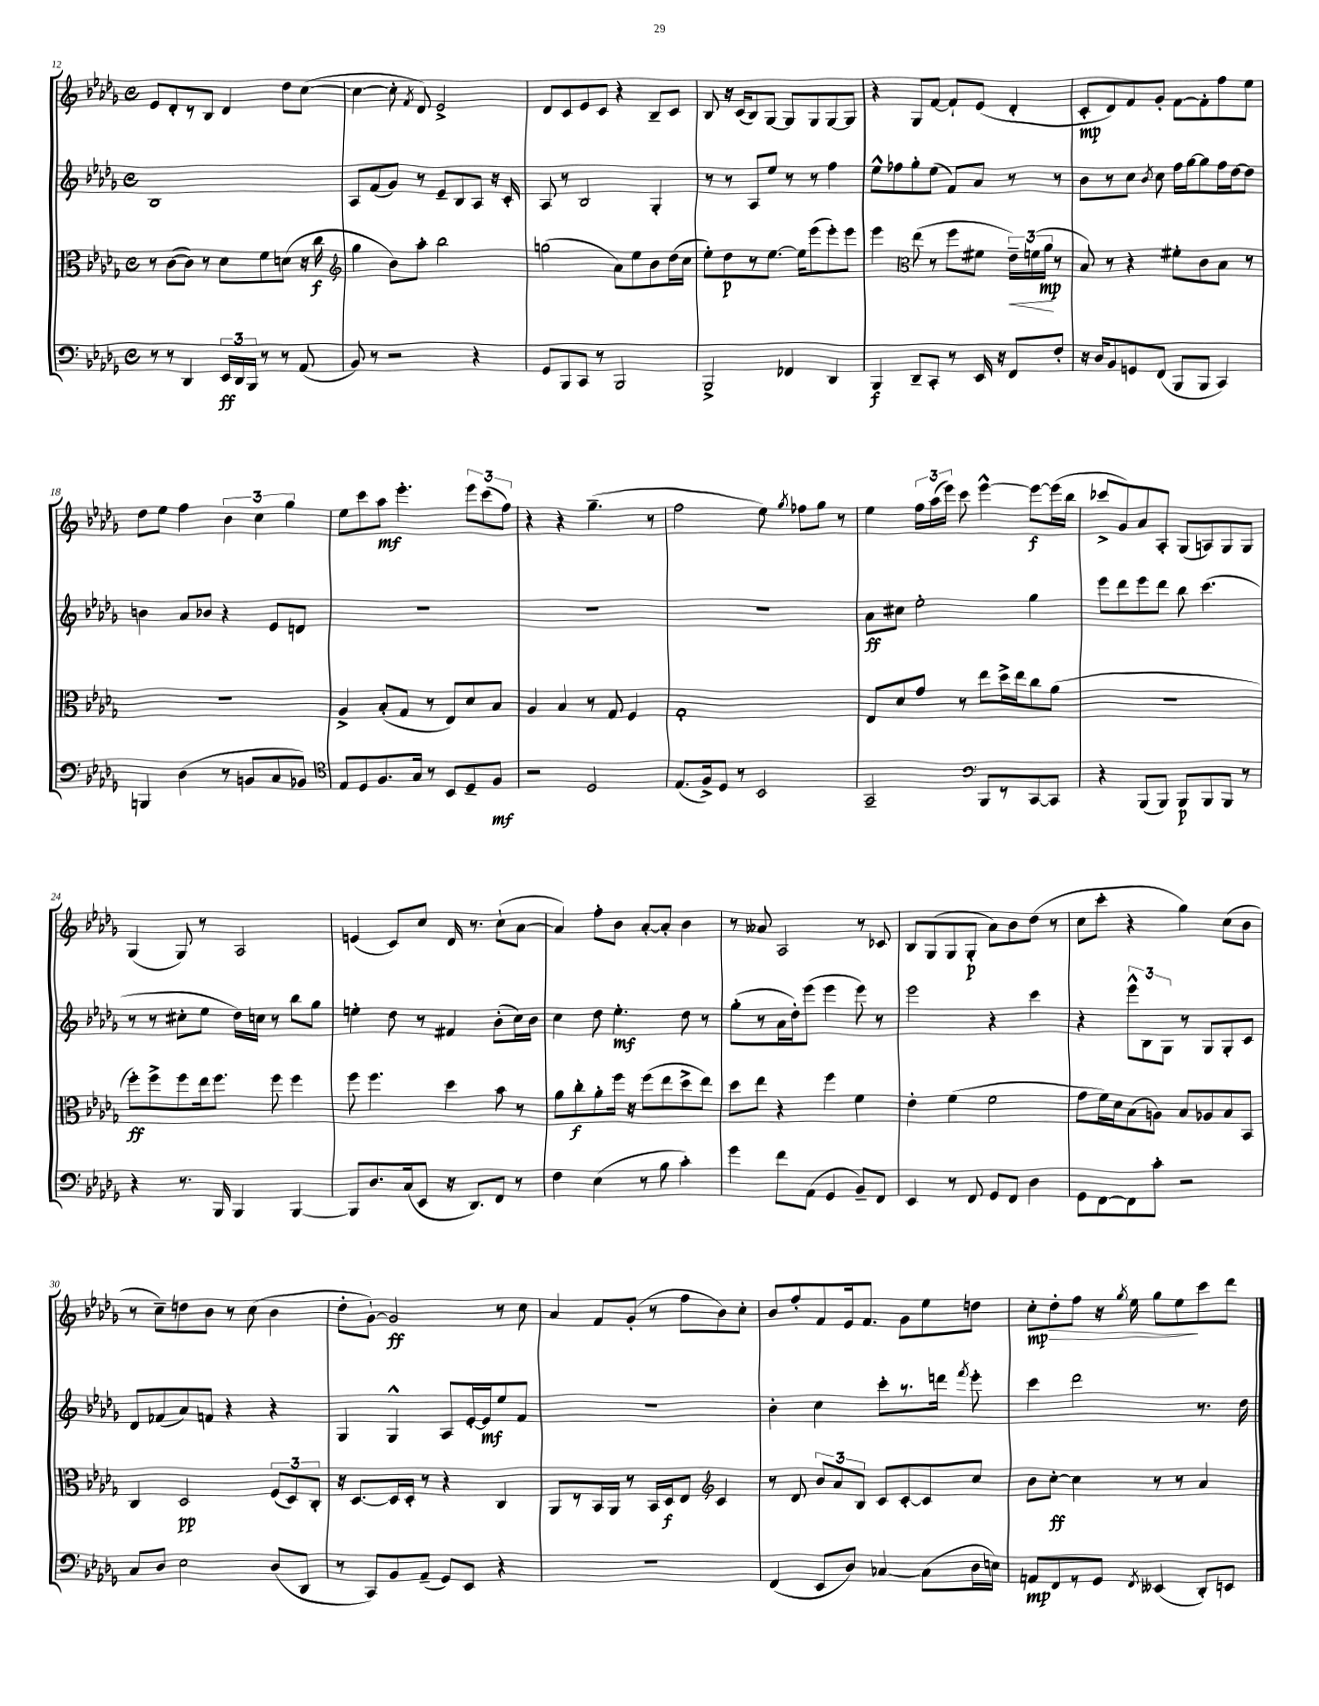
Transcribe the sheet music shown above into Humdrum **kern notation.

**kern	**dynam	**kern	**dynam	**kern	**dynam	**kern	**dynam
*part4	*part4	*part3	*part3	*part2	*part2	*part1	*part1
*staff4	*staff4	*staff3	*staff3	*staff2	*staff2	*staff1	*staff1
*clefF4	*	*clefC3	*	*clefG2	*	*clefG2	*
*k[b-e-a-d-g-]	*	*k[b-e-a-d-g-]	*	*k[b-e-a-d-g-]	*	*k[b-e-a-d-g-]	*
*M4/4	*	*M4/4	*	*M4/4	*	*M4/4	*
*met(c)	*	*met(c)	*	*met(c)	*	*met(c)	*
=12	=12	=12	=12	=12	=12	=12	=12
8r	.	8r	.	1B-	.	8e-/L	.
8r	.	([8c\L	.	.	.	8d-'/	.
4DD-/	.	8c\J])	.	.	.	8r	.
.	.	8r	.	.	.	8B-/J	.
24EE-/LL	ff	8d-\L	.	.	.	4d-/	.
24DD-/	.	.	.	.	.	.	.
24BBB-/JJ	.	.	.	.	.	.	.
8r	.	8f\	.	.	.	.	.
8r	.	(8dn\J	.	.	.	8dd-\L	.
(8AA-/	.	16r	.	.	.	([8cc\J	.
.	.	16cc\	f	.	.	.	.
=13	=13	=13	=13	=13	=13	=13	=13
*	*	*clefG2	*	*	*	*	*
8BB-/)	.	4gg-\	.	8A-/L	.	4cc\_	.
8r	.	.	.	(8f/	.	.	.
2r	.	8b-\L)	.	8g-/J)	.	8cc'\]	.
.	.	.	.	.	.	8qf/	.
.	.	8aa-'\J	.	8r	.	8d-/)	.
.	.	2bb-\	.	8e-~/L	.	2e-^/	.
.	.	.	.	8B-/	.	.	.
4r	.	.	.	8A-/J	.	.	.
.	.	.	.	16r	.	.	.
.	.	.	.	16c'/	.	.	.
=14	=14	=14	=14	=14	=14	=14	=14
8GG-/L	.	(2ggn\	.	8A-/	.	8d-/L	.
8BBB-/	.	.	.	8r	.	8c/	.
8CC/J	.	.	.	2B-/	.	8e-/	.
8r	.	.	.	.	.	8c/J	.
2BBB-/	.	8a-\L)	.	.	.	4r	.
.	.	8ee-\	.	.	.	.	.
.	.	8b-\	.	4G-'/	.	8B-~/L	.
.	.	(16dd-\L	.	.	.	8c/J	.
.	.	16cc\JJ	.	.	.	.	.
=15	=15	=15	=15	=15	=15	=15	=15
2BBB-^/	.	8ee-'\L)	.	8r	.	8B-/	.
.	.	8dd-\	p	8r	.	16r	.
.	.	.	.	.	.	(16c/KL	.
.	.	8r	.	8A-/L	.	8B-/)	.
.	.	[8.ee-\J	.	8ee-/J	.	[8G-/J	.
4FF-X/	.	.	.	8r	.	8G-/L]	.
.	.	16ee-\KL]	.	.	.	.	.
.	.	(8eee-\	.	8r	.	8G-/	.
4DD-/	.	8eee-'\)	.	4ff\	.	[8G-/	.
.	.	8eee-\J	.	.	.	8G-/J]	.
=16	=16	=16	=16	=16	=16	=16	=16
4BBB-/	f	4eee-\	.	8ee-^^\L	.	4r	.
.	.	.	.	8ff-X\	.	.	.
*	*	*clefC3	*	*	*	*	*
8DD-~/L	.	(8ee-\	.	8gg-'\	.	8G-/L	.
8CC'/J	.	8r	.	(8ee-\J	.	[8f/J	.
8r	.	8ff\L	.	8f/L)	.	8f`/L]	.
16EE-/	.	8f#X\J	.	8a-/J	.	(8e-/J	.
16r	.	.	.	.	.	.	.
!	!	!	!LO:HP:b	!	!	!	!
8FF/L	.	24e-~\LL)	<	8r	.	4d-'/	.
.	.	(24fn\	.	.	.	.	.
.	.	24a-\JJ	mp	.	.	.	.
8F'/J	.	8r	[	8r	.	.	.
=17	=17	=17	=17	=17	=17	=17	=17
16r	.	8B-/)	.	8b-\L	.	8c'/L	mp
16D-/KL	.	.	.	.	.	.	.
8BB-/	.	8r	.	8r	.	8d-/)	.
8GGn/	.	4r	.	8cc\J	.	8f/	.
.	.	.	.	8qb-/	.	.	.
(8FF/J	.	.	.	8cc\	.	8g-'/J	.
8BBB-/L	.	8f#X'\L	.	16ff\LL	.	[8f\L	.
.	.	.	.	[16gg-\J	.	.	.
8BBB-/J	.	8c\	.	8gg-\]	.	8f'\]	.
4CC/)	.	8B-\J	.	16ff\L	.	8ff\	.
.	.	.	.	[16dd-\J	.	.	.
.	.	8r	.	8dd-\J]	.	8ee-\J	.
!!LO:LB:g=z
=18	=18	=18	=18	=18	=18	=18	=18
4BBBn/	.	1r	.	4bn\	.	8dd-\L	.
.	.	.	.	.	.	8ee-\J	.
(4D-\	.	.	.	8a-/L	.	4ff\	.
.	.	.	.	8b-X/J	.	.	.
8r	.	.	.	4r	.	6b-\	.
8BBn/L	.	.	.	.	.	.	.
.	.	.	.	.	.	6cc\	.
8C/	.	.	.	8e-/L	.	.	.
.	.	.	.	.	.	6gg-\	.
8BB-X/J)	.	.	.	8dn/J	.	.	.
=19	=19	=19	=19	=19	=19	=19	=19
*clefC4	*	*	*	*	*	*	*
8E-/L	.	4A-^/	.	1r	.	8ee-\L	.
8D-/	.	.	.	.	.	8ccc\	.
8.F/	.	(8B-'/L	.	.	.	8aa-\J	mf
.	.	8G-/J	.	.	.	4.eee-'\	.
16G-/Jk	.	.	.	.	.	.	.
8r	.	8r	.	.	.	.	.
8BB-/L	.	8E-/L)	.	.	.	.	.
8D-~/	.	8d-/	.	.	.	12eee-\L	.
.	.	.	.	.	.	(12ccc\	.
8F/J	mf	8B-/J	.	.	.	.	.
.	.	.	.	.	.	12ff\J)	.
=20	=20	=20	=20	=20	=20	=20	=20
2r	.	4A-/	.	1r	.	4r	.
.	.	4B-/	.	.	.	4r	.
2D-/	.	8r	.	.	.	(4.gg-~\	.
.	.	8G-/	.	.	.	.	.
.	.	4F/	.	.	.	.	.
.	.	.	.	.	.	8r	.
=21	=21	=21	=21	=21	=21	=21	=21
(8.E-/L	.	1G-'	.	1r	.	2ff\	.
16F^/k)	.	.	.	.	.	.	.
8D-/J	.	.	.	.	.	.	.
8r	.	.	.	.	.	.	.
2BB-/	.	.	.	.	.	8ee-\)	.
.	.	.	.	.	.	8qgg-/	.
.	.	.	.	.	.	8ff-X\L	.
.	.	.	.	.	.	8gg-\J	.
.	.	.	.	.	.	8r	.
=22	=22	=22	=22	=22	=22	=22	=22
2GG-~/	.	8E-/L	.	8a-\L	ff	4ee-\	.
.	.	8d-/	.	8cc#X\J	.	.	.
.	.	8g-/J	.	2ee-'\	.	24ff\LL	.
.	.	.	.	.	.	(24aa-\	.
.	.	.	.	.	.	24eee-\JJ)	.
.	.	8r	.	.	.	8ccc\	.
*clefF4	*	*	*	*	*	*	*
8BBB-/L	.	8ee-\L	.	.	.	[4eee-^^\	.
8r	.	16dd-^\L	.	.	.	.	.
.	.	16ee-\J	.	.	.	.	.
[8CC/	.	8cc\	.	4gg-\	.	8eee-\L_	f
8CC/J]	.	(8a-\J	.	.	.	(16eee-\L]	.
.	.	.	.	.	.	16bb-\JJ	.
=23	=23	=23	=23	=23	=23	=23	=23
4r	.	1r	.	8eee-\L	.	8ccc-X^/L	.
.	.	.	.	8ddd-\	.	8g-/)	.
(8BBB-/L	.	.	.	8eee-\	.	8a-/	.
8BBB-/J)	.	.	.	8ddd-\J	.	8A-'/J	.
8BBB-/L	p	.	.	8bb-\	.	(8G-/L	.
8BBB-/	.	.	.	(4.ccc\	.	8An/)	.
8BBB-/J	.	.	.	.	.	8G-/	.
8r	.	.	.	.	.	8G-/J	.
!!LO:LB:g=z
=24	=24	=24	=24	=24	=24	=24	=24
4r	.	8ff'\L)	ff	8r	.	(4G-/	.
.	.	8ff^\	.	8r	.	.	.
8.r	.	8ff\	.	8cc#X'\L	.	8G-/)	.
.	.	16ee-\k	.	8ee-\J	.	8r	.
16BBB-/	.	8.ff\J	.	.	.	.	.
4BBB-/	.	.	.	16dd-\LL)	.	2A-/	.
.	.	.	.	16ccn\JJ	.	.	.
.	.	8ff\	.	8r	.	.	.
[4BBB-/	.	4ff\	.	8bb-\L	.	.	.
.	.	.	.	8gg-\J	.	.	.
=25	=25	=25	=25	=25	=25	=25	=25
8BBB-/L]	.	8ff\	.	4een'\	.	(4en/	.
8.D-/	.	4.ff\	.	.	.	.	.
.	.	.	.	8dd-\	.	8c/L)	.
(16C/k	.	.	.	.	.	.	.
8EE-/J	.	.	.	8r	.	8cc/J	.
16r	.	4dd-\	.	4f#X/	.	16d-/	.
8.DD-/L)	.	.	.	.	.	8.r	.
8FF/J	.	8b-\	.	(8b-'\L	.	(8cc`\L	.
8r	.	8r	.	16cc\L)	.	[8a-\J	.
.	.	.	.	16b-\JJ	.	.	.
=26	=26	=26	=26	=26	=26	=26	=26
4F\	.	8a-\L	.	4cc\	.	4a-/])	.
.	.	8cc'\	f	.	.	.	.
(4E-\	.	8a-'\	.	8dd-\	.	8ff'\L	.
.	.	16ff\Jk	.	4.ee-'\	mf	8b-\J	.
.	.	16r	.	.	.	.	.
8r	.	(8ff\L	.	.	.	[8a-'/L	.
8B-\	.	8ee-\	.	.	.	8a-'/J]	.
4c'\)	.	8dd-^\	.	8dd-\	.	4b-\	.
.	.	8ee-\J)	.	8r	.	.	.
=27	=27	=27	=27	=27	=27	=27	=27
4g-\	.	8dd-\L	.	(8gg-'\L	.	8r	.
.	.	8ee-\J	.	8r	.	8a--X/	.
8f\L	.	4r	.	16a-\L	.	2A-/	.
.	.	.	.	16dd-'\J)	.	.	.
(8AA-\J	.	.	.	(8eee-\J	.	.	.
4GG-/	.	4ff\	.	4eee-\	.	.	.
8BB-~/L)	.	4f\	.	8eee-\)	.	8r	.
8FF/J	.	.	.	8r	.	8c-X/	.
=28	=28	=28	=28	=28	=28	=28	=28
4EE-/	.	4e-'\	.	2eee-\	.	8B-/L	.
.	.	.	.	.	.	(8G-/	.
8r	.	(4f\	.	.	.	8G-/	.
8FF/	.	.	.	.	.	8G-'/J	p
8GG-/L	.	2f\	.	4r	.	8a-\L)	.
8FF/J	.	.	.	.	.	8b-\	.
4D-\	.	.	.	4ccc\	.	(8dd-\J	.
.	.	.	.	.	.	8r	.
=29	=29	=29	=29	=29	=29	=29	=29
8GG-\L	.	8g-\L	.	4r	.	8cc\L	.
[8FF\	.	16f\L)	.	.	.	8ccc'\J	.
.	.	16d-\J	.	.	.	.	.
8FF\]	.	(8B-\	.	12eee-^^\L	.	4r	.
.	.	.	.	12B-\	.	.	.
8c'\J	.	8An\J)	.	.	.	.	.
.	.	.	.	12G-\J	.	.	.
2r	.	8B-/L	.	8r	.	4gg-\)	.
.	.	8A-X/	.	8G-/L	.	.	.
.	.	8B-/	.	8G-'/	.	(8cc\L	.
.	.	8BB-/J	.	8c/J	.	8b-\J	.
!!LO:LB:g=z
=30	=30	=30	=30	=30	=30	=30	=30
8C/L	.	4C/	.	8d-/L	.	8r	.
8D-/J	.	.	.	(8f-X/	.	8cc~\L)	.
2E-\	.	2D-/	pp	8a-/)	.	8ddn\	.
.	.	.	.	8fn/J	.	8b-\J	.
.	.	.	.	4r	.	8r	.
.	.	.	.	.	.	(8cc\	.
(8D-/L	.	(12F/L	.	4r	.	4b-\	.
.	.	12D-/)	.	.	.	.	.
8DD-/J	.	.	.	.	.	.	.
.	.	12C'/J	.	.	.	.	.
=31	=31	=31	=31	=31	=31	=31	=31
8r	.	16r	.	4G-/	.	8dd-'\L	.
.	.	[8.D-/L	.	.	.	.	.
8CC/L)	.	.	.	.	.	[8g-`\J)	.
8BB-/	.	16D-/L]	.	4G-^^/	.	2g-/]	ff
.	.	16D-'/JJ	.	.	.	.	.
(8AA-~/J	.	8r	.	.	.	.	.
8GG-/L)	.	4r	.	8A-/L	.	.	.
8EE-/J	.	.	.	[16e-'/L	.	.	.
.	.	.	.	16e-/J]	mf	.	.
4r	.	4C/	.	8ee-/	.	8r	.
.	.	.	.	8f/J	.	8cc\	.
=32	=32	=32	=32	=32	=32	=32	=32
1r	.	8AA-/L	.	1r	.	4a-/	.
.	.	8r	.	.	.	.	.
.	.	16BB-/L	.	.	.	8f/L	.
.	.	16AA-/JJ	.	.	.	.	.
.	.	8r	.	.	.	(8g-'/J	.
.	.	16BB-/LL	.	.	.	8r	.
.	.	16D-/J	f	.	.	.	.
.	.	8E-/J	.	.	.	8ff\L	.
*	*	*clefG2	*	*	*	*	*
.	.	4c/	.	.	.	8b-\)	.
.	.	.	.	.	.	8cc'\J	.
=33	=33	=33	=33	=33	=33	=33	=33
(4FF/	.	8r	.	4b-'\	.	8b-/L	.
.	.	8d-/	.	.	.	8ff'/	.
8EE-/L	.	12b-/L	.	4cc\	.	8f/	.
.	.	12a-/	.	.	.	.	.
8D-/J)	.	.	.	.	.	16e-/k	.
.	.	12B-/J	.	.	.	.	.
.	.	.	.	.	.	8.f/J	.
[4C-X/	.	8c/L	.	8ccc'\L	.	.	.
.	.	[8c'/	.	8.r	.	8g-\L	.
(8C-\L]	.	8c/]	.	.	.	8ee-\	.
.	.	.	.	16dddn\Jk	.	.	.
.	.	.	.	8qfff/	.	.	.
16D-\L	.	8cc/J	.	8eee-'\	.	8ddn\J	.
16En\JJ)	.	.	.	.	.	.	.
=34	=34	=34	=34	=34	=34	=34	=34
8AAn/L	mp	8b-\L	.	4ccc\	.	8cc'\L	mp
!	!	!	!	!	!	!	!LO:HP:b
8FF/	.	[8cc'\J	ff	.	.	8dd-'\	>
8r	.	4cc\]	.	2ddd-\	.	8ff\J	.
8GG-/J	.	.	.	.	.	16r	.
.	.	.	.	.	.	8qgg-/	.
.	.	.	.	.	.	16ee-\	.
8qFF/	.	.	.	.	.	.	.
(4EE--X/	.	8r	.	.	.	8gg-\L	.
.	.	8r	.	.	.	8ee-\	.
8DD-'/L)	.	4a-/	.	8.r	.	8ccc\	]
8EEn/J	.	.	.	.	.	8ddd-\J	.
.	.	.	.	16dd-\	.	.	.
==	==	==	==	==	==	==	==
*-	*-	*-	*-	*-	*-	*-	*-
